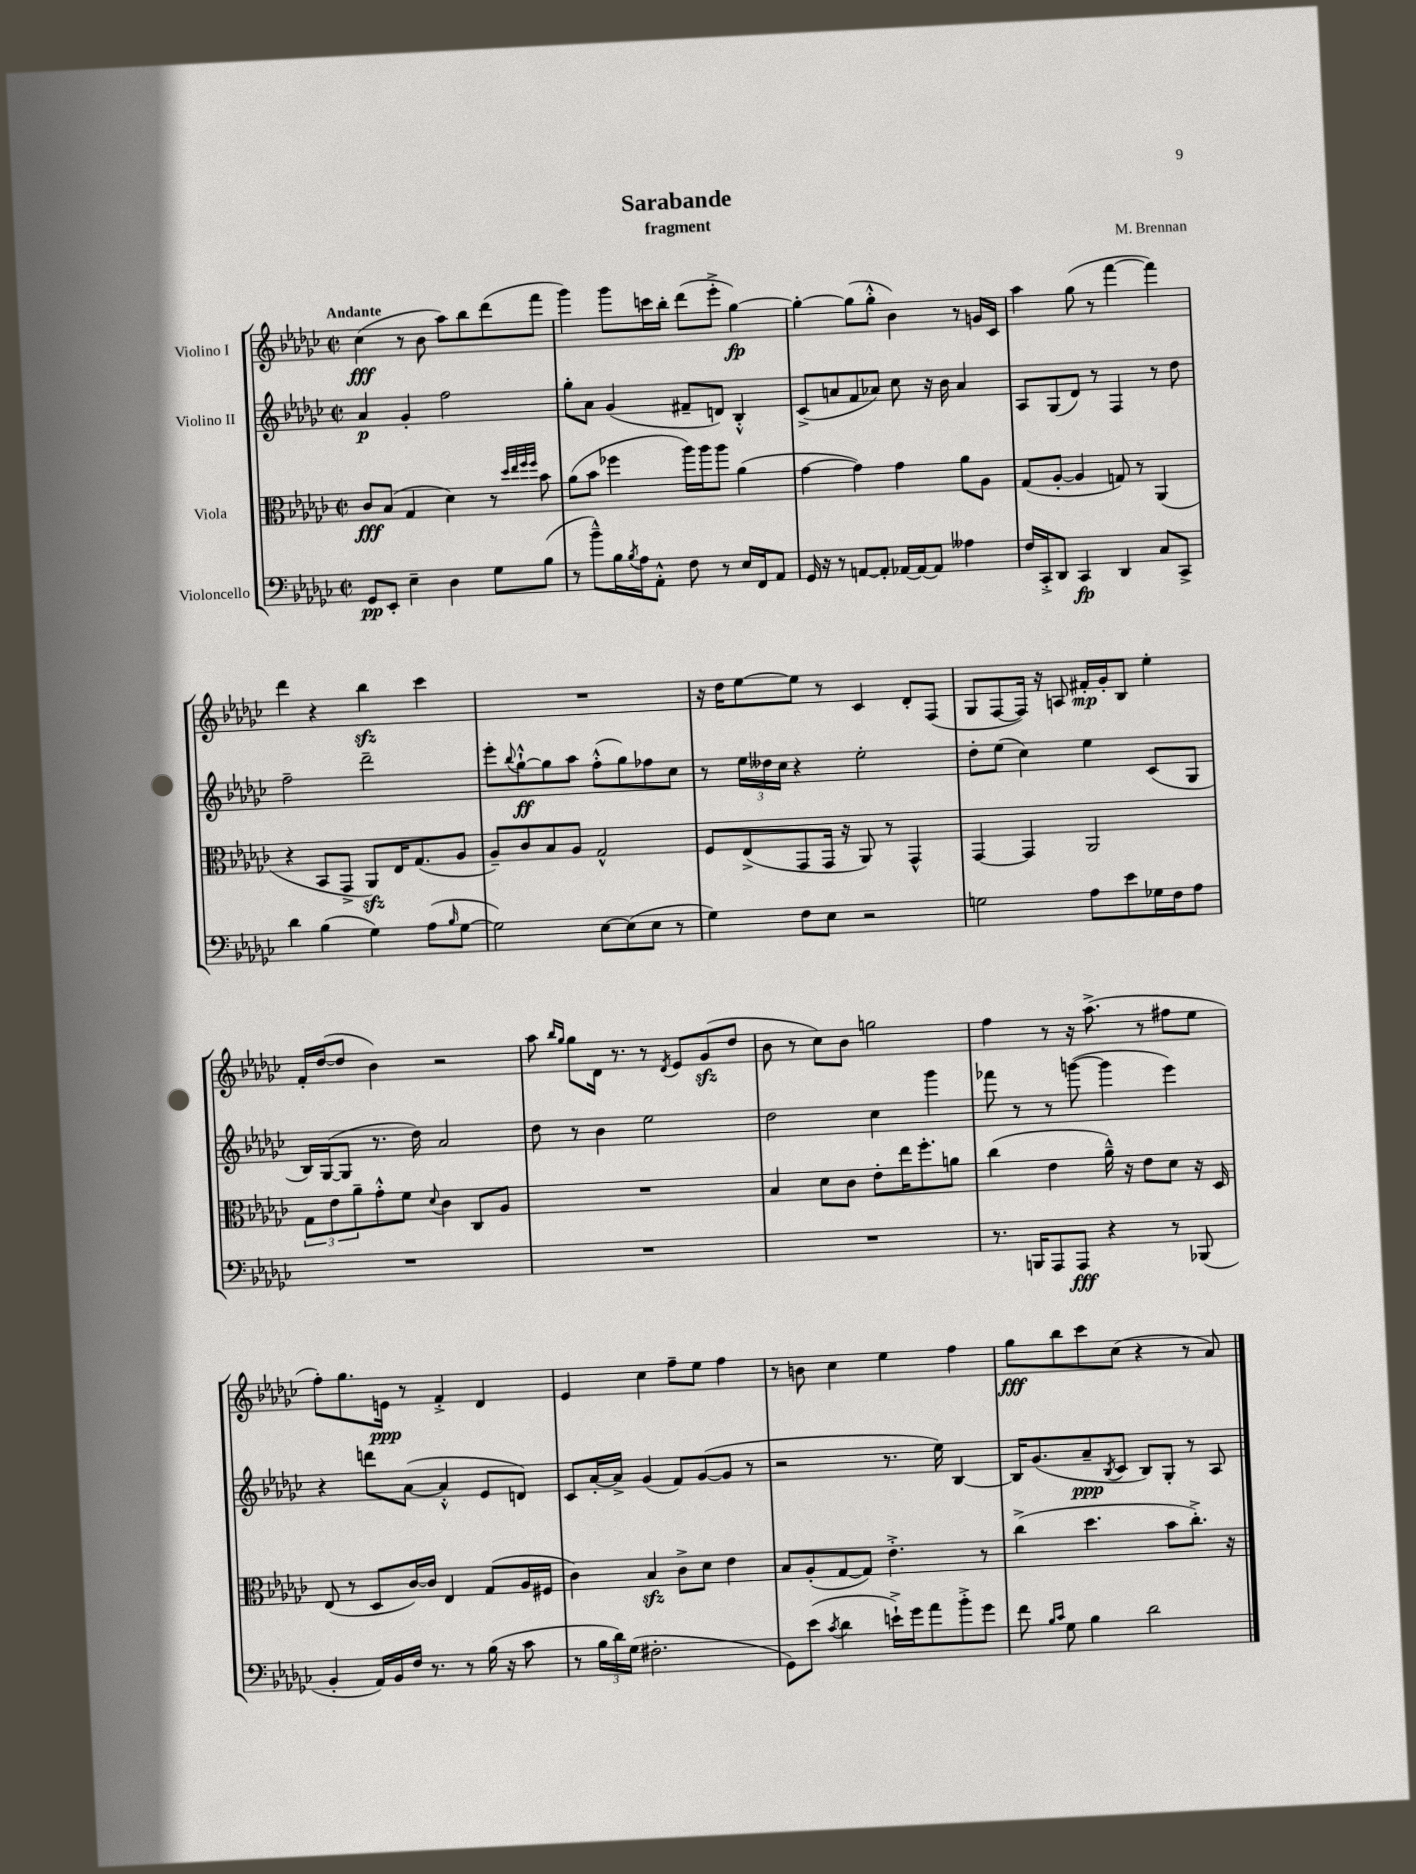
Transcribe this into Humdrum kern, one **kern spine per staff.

**kern	**kern	**kern	**kern
*staff4	*staff3	*staff2	*staff1
*clefF4	*clefC3	*clefG2	*clefG2
*k[b-e-a-d-g-c-]	*k[b-e-a-d-g-c-]	*k[b-e-a-d-g-c-]	*k[b-e-a-d-g-c-]
*M2/2	*M2/2	*M2/2	*M2/2
*met(c|)	*met(c|)	*met(c|)	*met(c|)
8GG-/L	8c-/L	4a-/	(4cc-\
8EE-'/J	(8B-/J	.	.
4E-~\	4G-/	4g-'/	8r
.	.	.	8b-\
4D-\	4d-\)	2ff\	8aa-\L)
.	.	.	8bb-\
8G-\L	8r	.	(8ddd-\
.	32qqdd-/LLL	.	.
.	32qqee-/	.	.
.	32qqff/	.	.
.	32qqff/JJJ	.	.
(8B-\J	8b-\	.	8fff\J
=	=	=	=
8r	(8a-\L	8gg-'\L	4ggg-\)
8b-~^^\L)	8b-\J	8a-\J	.
16B-\L	4ff-\	(4g-/	8ggg-\L
8qB-/	.	.	.
16A-\J	.	.	.
8AA-'^^\J	.	.	16ccc\L
.	.	.	16bb-'\JJ
8F\	16aa-\LL)	8f#~/L	(8ddd-\L
.	16aa-\J	.	.
8r	8aa-\J	8d/J)	8eee-'^\J
16E-/LL	(4a-\	4B-'^^/	[4gg-\)
16FF/J	.	.	.
8AA-/J	.	.	.
=	=	=	=
16GG-/	[4g-\	(8c-^/L	4gg-'\_
16r	.	.	.
8r	.	8a/	.
[8AA/L	4g-\])	8f/	(8gg-\]L
8AA'/]J	.	8a-/J)	8gg-'^^\J
[16AA-/LL	4g-\	8cc-\	4b-\)
16AA-/_J	.	.	.
8AA-/]J	.	16r	.
.	.	16b-\	.
4A--\	8a-\L	4a-/	8r
.	8A-\J	.	16g/LL
.	.	.	16c-/JJ
=	=	=	=
16F/LL	(8G-/L	8A-/L	4aa-\
16CC-'^/J	.	.	.
8DD-/J	[8A-'/J	(8G-/	.
4CC-/	4A-/]	8d-/J)	(8gg-\
.	.	8r	8r
4DD-/	8G/)	4F/	[4fff\
.	8r	.	.
8C-/L	(4AA-/	8r	4fff\])
8CC-^/J	.	8dd-\	.
=	=	=	=
4d-\	4r	2ff~\	4ddd-\
(4B-\	8BB-/L	.	4r
.	8GG-^/J	.	.
4G-\)	8AA-/L)	2ddd-~\	4bb-\
.	16E-/K	.	.
.	(8.G-/	.	.
(8A-\L	.	.	4ccc-\
16qqB-/	.	.	.
[8G-\J	8A-/J	.	.
=	=	=	=
2G-\])	8A-~/L)	8eee-'\L	1r
.	.	8qqbb-/	.
.	8c-/	[8gg-`^^\	.
.	8B-/	8gg-\]	.
.	8A-/J	8aa-\J	.
[8E-\L	2G-^^/	(8ff'^^\L	.
(8E-\]	.	8gg-\)	.
8E-\J	.	8ff-\	.
8r	.	8cc-\J	.
=	=	=	=
4G-\)	8F/L	8r	16r
.	.	.	16dd-\LK
.	(8E-^/	24ee-\LL	[8ee-\
.	.	24dd--\	.
.	.	24cc-\JJ	.
8F\L	8GG-/	4r	8ee-\]J
8E-\J	16GG-/Jk	.	8r
.	16r	.	.
2r	8AA-/)	2ee-'\	4c-/
.	8r	.	.
.	4GG-^^/	.	8d-'/L
.	.	.	(8F/J
=	=	=	=
2G\	[4GG-/	8dd-'\L	8G-/L
.	.	(8ee-\J	[8F/
.	4GG-/]	4cc-\)	16F/]Jk)
.	.	.	16r
.	.	.	8A/
8A-\L	2AA-/	4ee-\	16f#'/LL
.	.	.	16g-'/J
8e-\	.	.	8B-/J
16G-\L	.	(8c-/L	4ee-'\
16F\J	.	.	.
8A-\J	.	8G-/J	.
=	=	=	=
1r	12G-\L	16B-/LL)	16f'/LL
.	.	([16G-/J	([16dd-/J
.	12e-\	.	.
.	.	8G-/]J	8dd-/]J
.	12a-~\	.	.
.	8g-'^^\	8.r	4b-\)
.	8f\J	.	.
.	.	16dd-\)	.
.	8qqd-/	.	.
.	4c-\	2a-/	2r
.	8C-/L	.	.
.	8A-/J	.	.
=	=	=	=
1r	1r	8dd-\	8aa-\
.	.	.	16qqbb-/LL
.	.	.	16qqgg-/JJ
.	.	8r	8gg-\L
.	.	4b-\	16d-\Jk
.	.	.	8.r
.	.	2ee-\	8r
.	.	.	8qd-/
.	.	.	8e-/L
.	.	.	(8g-/
.	.	.	8dd-/J
=	=	=	=
1r	4B-/	2dd-\	8b-\
.	.	.	8r
.	8d-\L	.	8cc-\L)
.	8c-\J	.	8b-\J
.	8e-'\L	4cc-\	2gg\
.	16ee-\K	.	.
.	8.ff'\	.	.
.	.	4ggg-\	.
.	8a\J	.	.
=	=	=	=
8.r	(4cc-\	8fff-\	4ff\
.	.	8r	.
16BBB/LK	.	.	.
8AAA-/	4e-\	8r	8r
8AAA-/J	.	([8ggg\	16r
.	.	.	(8.aa-^\
4r	16a-~^^\)	4ggg\]	.
.	16r	.	.
.	8e-\L	.	8r
8r	8d-\J	4eee-\)	8ff#\L
(8BBB-/	16r	.	8ee-\J
.	16D-/	.	.
=	=	=	=
4BB-'/	(8E-/	4r	8ff'\L)
.	8r	.	8.gg-\
16AA-/LL)	8D-/L	8ddd\L	.
16BB-/	.	.	16e\Jk
16F/JJ	[16c-/L)	([8a-\J	8r
8.r	16c-/]JJ	.	.
.	4E-/	4a-'^^/]	4f'^/
8r	.	.	.
(16B-\	(8G-/L	8e-/L	4d-/
16r	.	.	.
8c-\	16A-/L	8d/J)	.
.	16F#/JJ	.	.
=	=	=	=
8r	4c-\)	8c-/L	4e-/
24B-\LL	.	[16a-'/L	.
24d-\)	.	.	.
.	.	16a-^/]JJ	.
(24G-\JJ	.	.	.
2.F#'\	4B-/	(4g-/	4cc-\
.	8c-^\L	8f/L)	8ff~\L
.	8d-\J	([8g-/	8ee-\J
.	4e-\	8g-/]J	4ff\
.	.	8r	.
=	=	=	=
8GG-\L)	8B-/L	2r	8r
(8e-\J	(8A-'/	.	8b\
8qc-/	.	.	.
4d-\	[8G-/	.	4cc-\
.	8G-/]J)	.	.
16e`^\LL)	4.e-'^\	8.r	4ee-\
16g-\J	.	.	.
8a-\	.	.	.
.	.	16ee-\)	.
8b-'^\	.	[4B-/	4ff\
8g-\J	8r	.	.
=	=	=	=
8f\	(4cc-^\	16B-/]LK	8gg-\L
.	.	(8.g-/	.
16qqB-/LL	.	.	.
16qqc-/JJ	.	.	.
8G-\	.	.	8bb-\
4B-\	4.dd-\	8a-~/	8ccc-\
.	.	8qB-/	.
.	.	8c-/J	(8cc-\J
2d-\	.	8B-/L)	4r
.	8b-\L	8G-'/J	.
.	8.cc-'^\J)	8r	8r
.	.	8A-/	8a-/)
.	16r	.	.
==	==	==	==
*-	*-	*-	*-
